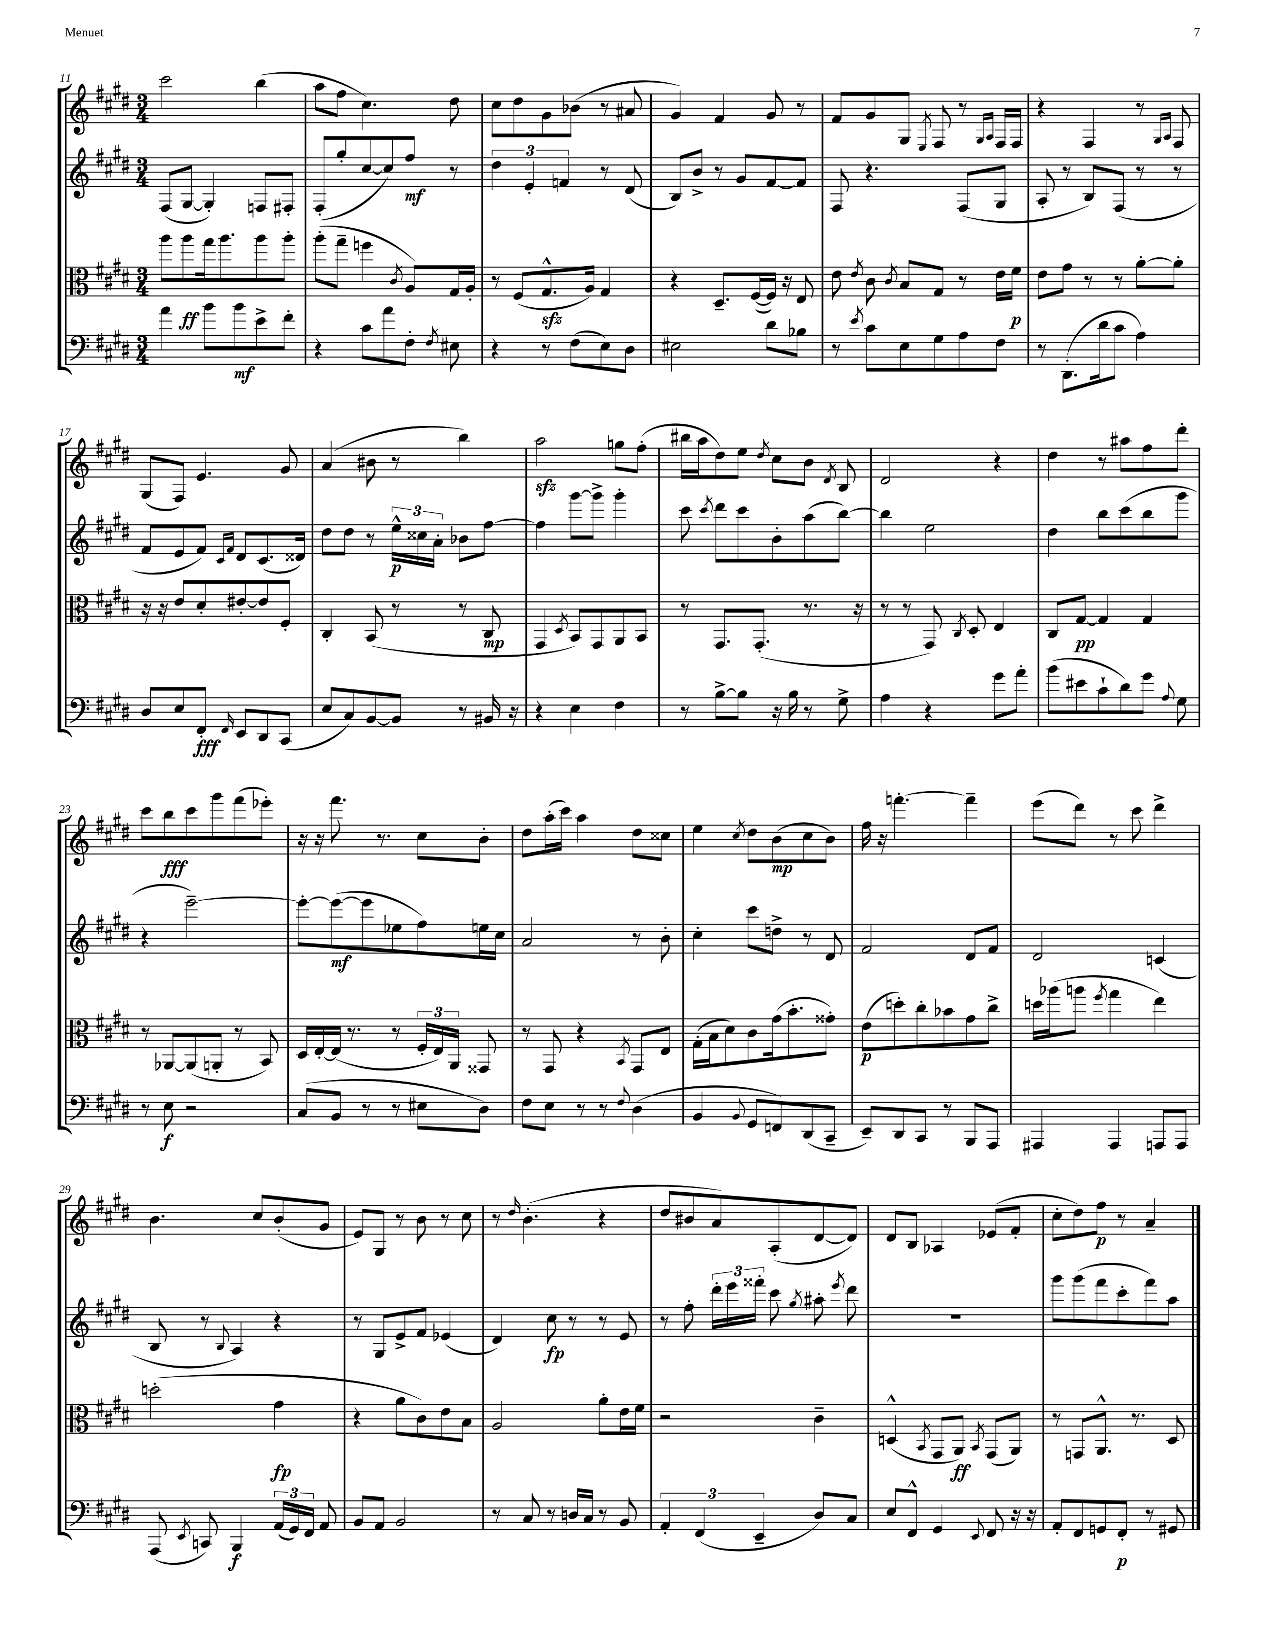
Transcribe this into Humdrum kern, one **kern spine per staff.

**kern	**dynam	**kern	**dynam	**kern	**dynam	**kern	**dynam
*part4	*part4	*part3	*part3	*part2	*part2	*part1	*part1
*staff4	*staff4	*staff3	*staff3	*staff2	*staff2	*staff1	*staff1
*clefF4	*	*clefC3	*	*clefG2	*	*clefG2	*
*k[f#c#g#d#]	*	*k[f#c#g#d#]	*	*k[f#c#g#d#]	*	*k[f#c#g#d#]	*
*M3/4	*	*M3/4	*	*M3/4	*	*M3/4	*
=11	=11	=11	=11	=11	=11	=11	=11
4a\	.	8aa\L	.	(8F#/L	.	2ccc#\	.
.	.	8aa\	ff	[8G#/J	.	.	.
8b\L	.	16gg#\k	.	4G#'/])	.	.	.
.	.	8.aa\	.	.	.	.	.
8b\	mf	.	.	.	.	.	.
8e^\	.	8aa\	.	8Fn/L	.	(4bb\	.
8f#'\J	.	8aa'\J	.	8F#X'/J	.	.	.
=12	=12	=12	=12	=12	=12	=12	=12
4r	.	(8aa'\L	.	(8F#'/L	.	8aa\L	.
.	.	8gg#~\J	.	8gg#'/	.	8ff#\J	.
8c#\L	.	4ffn\	.	[8cc#/	.	4.cc#\)	.
8a\	.	.	.	8cc#/])	.	.	.
.	.	8qc#/	.	.	.	.	.
8F#'\J	.	8A/L)	.	8ff#/J	mf	.	.
8qF#/	.	.	.	.	.	.	.
8E#X\	.	16G#/L	.	8r	.	8dd#\	.
.	.	16A'/JJ	.	.	.	.	.
=13	=13	=13	=13	=13	=13	=13	=13
4r	.	8r	.	6dd#\	.	8cc#\L	.
.	.	(8F#/L	.	.	.	8dd#\	.
.	.	.	.	6e'/	.	.	.
8r	.	8.G#zz^^/	.	.	.	8g#\	.
.	.	.	.	6fn/	.	.	.
(8F#\L	.	.	.	.	.	(8b-X\J	.
.	.	16A/Jk)	.	.	.	.	.
8E\)	.	4G#/	.	8r	.	8r	.
8D#\J	.	.	.	(8d#/	.	8a#X/	.
=14	=14	=14	=14	=14	=14	=14	=14
2E#X\	.	4r	.	8B/L)	.	4g#/)	.
.	.	.	.	8b^/J	.	.	.
.	.	8.D#~/L	.	8r	.	4f#/	.
.	.	.	.	8g#/L	.	.	.
.	.	([16F#/L	.	.	.	.	.
8d#\L	.	16F#/JJ])	.	[8f#/	.	8g#/	.
.	.	16r	.	.	.	.	.
8B-X\J	.	8E/	.	8f#/J]	.	8r	.
=15	=15	=15	=15	=15	=15	=15	=15
8r	.	8e\	.	8F#/	.	8f#/L	.
8qe/	.	8qe/	.	.	.	.	.
8c#\L	.	8c#\	.	4.r	.	8g#/	.
.	.	8qc#/	.	.	.	.	.
8E\	.	8B/L	.	.	.	8G#/J	.
.	.	.	.	.	.	8qE/	.
8G#\	.	8G#/J	.	.	.	8F#/	.
8A\	.	8r	.	(8F#/L	.	8r	.
.	.	.	.	.	.	16qqG#/LL	.
.	.	.	.	.	.	16qqA/JJ	.
8F#\J	.	16e\LL	.	8G#/J	.	16F#/LL	.
.	.	16f#\JJ	p	.	.	16F#/JJ	.
=16	=16	=16	=16	=16	=16	=16	=16
8r	.	8e\L	.	8A'/	.	4r	.
(8.DD#'\L	.	8g#\J	.	8r	.	.	.
.	.	8r	.	8B/L)	.	4F#/	.
16d#\k	.	.	.	.	.	.	.
8c#\J	.	8r	.	(8F#/J	.	.	.
4A\)	.	[8a'\L	.	8r	.	8r	.
.	.	.	.	.	.	16qqG#/LL	.
.	.	.	.	.	.	16qqA/JJ	.
.	.	8a'\J]	.	8r	.	8F#/	.
!!LO:LB:g=z
=17	=17	=17	=17	=17	=17	=17	=17
8D#/L	.	16r	.	8f#/L	.	(8G#/L	.
.	.	16r	.	.	.	.	.
8E/	.	8e/L	.	8e/	.	8F#/J)	.
8FF#'/J	fff	8d#'/	.	8f#/J)	.	4.e/	.
.	.	.	.	16qqc#/LL	.	.	.
16qqFF#/	.	.	.	16qqf#/JJ	.	.	.
8EE/L	.	[8e#X'/	.	8d#/L	.	.	.
8DD#/	.	8e#/]	.	(8.c#/	.	.	.
(8CC#/J	.	8F#'/J	.	.	.	8g#/	.
.	.	.	.	16d##X/Jk)	.	.	.
=18	=18	=18	=18	=18	=18	=18	=18
8E/L	.	4C#'/	.	8dd#\L	.	(4a/	.
8C#/)	.	.	.	8dd#\J	.	.	.
[8BB/	.	(8BB/	.	8r	.	8b#X\	.
8BB/J]	.	8r	.	24ee^^\LL	p	8r	.
.	.	.	.	24cc##X\	.	.	.
.	.	.	.	24a'\JJ	.	.	.
8r	.	8r	.	8b-X\L	.	4bb\)	.
16BB#X/	.	8C#/	mp	[8ff#\J	.	.	.
16r	.	.	.	.	.	.	.
=19	=19	=19	=19	=19	=19	=19	=19
4r	.	4GG#/	.	4ff#\]	.	2aazz\	.
.	.	8qD#/	.	.	.	.	.
4E\	.	8BB/L)	.	[8ggg#\L	.	.	.
.	.	8GG#/	.	8ggg#^\J]	.	.	.
4F#\	.	8AA/	.	4ggg#'\	.	8ggn\L	.
.	.	8BB/J	.	.	.	(8ff#'\J	.
=20	=20	=20	=20	=20	=20	=20	=20
8r	.	8r	.	8ccc#\	.	16bb#X\LL	.
.	.	.	.	.	.	16aa\J	.
.	.	.	.	8qccc#/	.	.	.
[8B^\L	.	8.GG#/L	.	8ddd#\L	.	8dd#\)	.
8B\J]	.	.	.	8ccc#\	.	8ee\J	.
.	.	(8.GG#'/J	.	.	.	.	.
.	.	.	.	.	.	8qdd#/	.
16r	.	.	.	8b'\	.	8cc#\L	.
16B\	.	.	.	.	.	.	.
8r	.	8.r	.	(8aa\	.	8b\J	.
.	.	.	.	.	.	8qd#/	.
8G#^\	.	.	.	[8bb\J)	.	8B/	.
.	.	16r	.	.	.	.	.
=21	=21	=21	=21	=21	=21	=21	=21
4A\	.	8r	.	4bb\]	.	2d#/	.
.	.	8r	.	.	.	.	.
4r	.	8GG#/)	.	2ee\	.	.	.
.	.	8qC#/	.	.	.	.	.
.	.	8D#'/	.	.	.	.	.
8g#\L	.	4E/	.	.	.	4r	.
8a'\J	.	.	.	.	.	.	.
=22	=22	=22	=22	=22	=22	=22	=22
(8b\L	.	8C#/L	.	4dd#\	.	4dd#\	.
8e#X\	.	[8G#/J	pp	.	.	.	.
8c#`\	.	4G#/]	.	8bb\L	.	8r	.
8d#\)	.	.	.	(8ccc#\	.	8aa#X\L	.
8g#\J	.	4G#/	.	8bb\	.	8ff#\	.
8qqA/	.	.	.	.	.	.	.
8G#\	.	.	.	8ggg#\J	.	8ddd#'\J	.
!!LO:LB:g=z
=23	=23	=23	=23	=23	=23	=23	=23
8r	.	8r	.	4r	.	8ccc#\L	.
8E\	f	[8AA-X/L	.	.	.	8bb\	fff
2r	.	(8AA-/]	.	[2eee~\)	.	8ccc#\	.
.	.	8AAn'/J	.	.	.	8ggg#\	.
.	.	8r	.	.	.	(8fff#\	.
.	.	8BB/)	.	.	.	8eee-X'\J)	.
=24	=24	=24	=24	=24	=24	=24	=24
(8C#/L	.	16D#/LL	.	8eee'\L_	.	16r	.
.	.	[16E'/	.	.	.	16r	.
8BB/J	.	(16E/JJ]	.	(8eee\_	mf	8.fff#\	.
.	.	8.r	.	.	.	.	.
8r	.	.	.	8eee\]	.	.	.
.	.	.	.	.	.	8.r	.
8r	.	8r	.	8ee-X\	.	.	.
8E#X\L	.	24F#'/LL	.	8ff#\)	.	8cc#\L	.
.	.	24E/)	.	.	.	.	.
.	.	24AA/JJ	.	.	.	.	.
8D#\J)	.	8GG##X/	.	16een\L	.	8b'\J	.
.	.	.	.	16cc#\JJ	.	.	.
=25	=25	=25	=25	=25	=25	=25	=25
8F#\L	.	8r	.	2a/	.	8dd#\L	.
8E\J	.	8GG#/	.	.	.	(16aa'\L	.
.	.	.	.	.	.	16ccc#\JJ)	.
8r	.	4r	.	.	.	4aa\	.
8r	.	.	.	.	.	.	.
8qqF#/	.	8qBB/	.	.	.	.	.
(4D#\	.	8GG#/L	.	8r	.	8dd#\L	.
.	.	8E/J	.	8b'\	.	8cc##X\J	.
=26	=26	=26	=26	=26	=26	=26	=26
4BB/	.	(16G#'\LL	.	4cc#'\	.	4ee\	.
.	.	16B\J	.	.	.	.	.
.	.	8d#\)	.	.	.	.	.
8qqBB/	.	.	.	.	.	8qcc#/	.
8GG#/L	.	8c#\	.	8ccc#\L	.	8dd#\L	.
8FFn/)	.	(16g#\k	.	8ddn^\J	.	(8b\	mp
.	.	8.b'\	.	.	.	.	.
(8DD#/	.	.	.	8r	.	8cc#\	.
8CC#~/J	.	8g##X'\J)	.	8d#/	.	8b\J)	.
=27	=27	=27	=27	=27	=27	=27	=27
8EE~/L)	.	(8e\L	p	2f#/	.	16ff#\	.
.	.	.	.	.	.	16r	.
8DD#/	.	8ddn'\)	.	.	.	[4.fffn'\	.
8CC#/J	.	8cc#'\	.	.	.	.	.
8r	.	8b-X\	.	.	.	.	.
8BBB/L	.	8g#\	.	8d#/L	.	4fff~\]	.
8AAA/J	.	8cc#^\J	.	8f#/J	.	.	.
=28	=28	=28	=28	=28	=28	=28	=28
4AAA#X/	.	16ddn\LL	.	2d#/	.	(8eee\L	.
.	.	(16aa-X\J	.	.	.	.	.
.	.	8aan\J	.	.	.	8ddd#\J)	.
.	.	8qff#/	.	.	.	.	.
4AAA#/	.	4gg#\	.	.	.	8r	.
.	.	.	.	.	.	8ccc#\	.
8AAAn/L	.	4ee\)	.	(4cn/	.	4ddd#^\	.
8AAA/J	.	.	.	.	.	.	.
!!LO:LB:g=z
=29	=29	=29	=29	=29	=29	=29	=29
(8AAA/	.	(2ddn'\	.	8B/	.	4.b\	.
8qEE/	.	.	.	.	.	.	.
8CCn/)	.	.	.	8r	.	.	.
.	.	.	.	8qqB/	.	.	.
4BBB/	f	.	.	4A/)	.	.	.
.	.	.	.	.	.	8cc#/L	.
(24AA/LL	.	4g#\	fp	4r	.	(8b'/	.
24GG#/)	.	.	.	.	.	.	.
24FF#/JJ	.	.	.	.	.	.	.
8AA/	.	.	.	.	.	8g#/J	.
=30	=30	=30	=30	=30	=30	=30	=30
8BB/L	.	4r	.	8r	.	8e/L)	.
8AA/J	.	.	.	8G#/L	.	8G#/J	.
2BB/	.	8a\L	.	8e^/	.	8r	.
.	.	8c#\)	.	8f#/J	.	8b\	.
.	.	8e\	.	(4e-X/	.	8r	.
.	.	8B\J	.	.	.	8cc#\	.
=31	=31	=31	=31	=31	=31	=31	=31
8r	.	2A/	.	4d#/)	.	8r	.
.	.	.	.	.	.	16qqdd#/	.
8C#/	.	.	.	.	.	(4.b'\	.
8r	.	.	.	8cc#\	fp	.	.
16Dn/LL	.	.	.	8r	.	.	.
16C#/JJ	.	.	.	.	.	.	.
8r	.	8a'\L	.	8r	.	4r	.
8BB/	.	16e\L	.	8e/	.	.	.
.	.	16f#\JJ	.	.	.	.	.
=32	=32	=32	=32	=32	=32	=32	=32
6AA'/	.	2r	.	8r	.	8dd#/L	.
.	.	.	.	8ff#'\	.	8b#X/	.
(6FF#/	.	.	.	.	.	.	.
.	.	.	.	24ddd#'\LL	.	8a/)	.
.	.	.	.	24eee\	.	.	.
6EE~/	.	.	.	24fff##X'\JJ	.	.	.
.	.	.	.	8ccc#\	.	(8A'/	.
.	.	.	.	8qgg#/	.	.	.
8D#/L)	.	4c#~\	.	8aa#X'\	.	[8d#/	.
.	.	.	.	8qeee/	.	.	.
8C#/J	.	.	.	8ddd#\	.	8d#/J])	.
=33	=33	=33	=33	=33	=33	=33	=33
8E/L	.	(4Dn^^/	.	2.r	.	8d#/L	.
8FF#^^/J	.	.	.	.	.	8B/J	.
.	.	8qBB/	.	.	.	.	.
4GG#/	.	8GG#/L	.	.	.	4A-X/	.
.	.	8AA/J)	ff	.	.	.	.
8qqEE/	.	8qBB/	.	.	.	.	.
8FF#/	.	(8GG#/L	.	.	.	(8e-X/L	.
16r	.	8AA/J)	.	.	.	8f#'/J	.
16r	.	.	.	.	.	.	.
=34	=34	=34	=34	=34	=34	=34	=34
8AA'/L	.	8r	.	8ggg#\L	.	8cc#'\L	.
8FF#/	.	8GGn/L	.	(8ggg#\	.	8dd#\)	.
8GGn/	.	8.AA^^/J	.	8fff#\	.	8ff#\J	p
8FF#'/J	p	.	.	8ccc#'\	.	8r	.
.	.	8.r	.	.	.	.	.
8r	.	.	.	8fff#\)	.	4a~/	.
8GG#X/	.	8D#/	.	8aa\J	.	.	.
==	==	==	==	==	==	==	==
*-	*-	*-	*-	*-	*-	*-	*-
